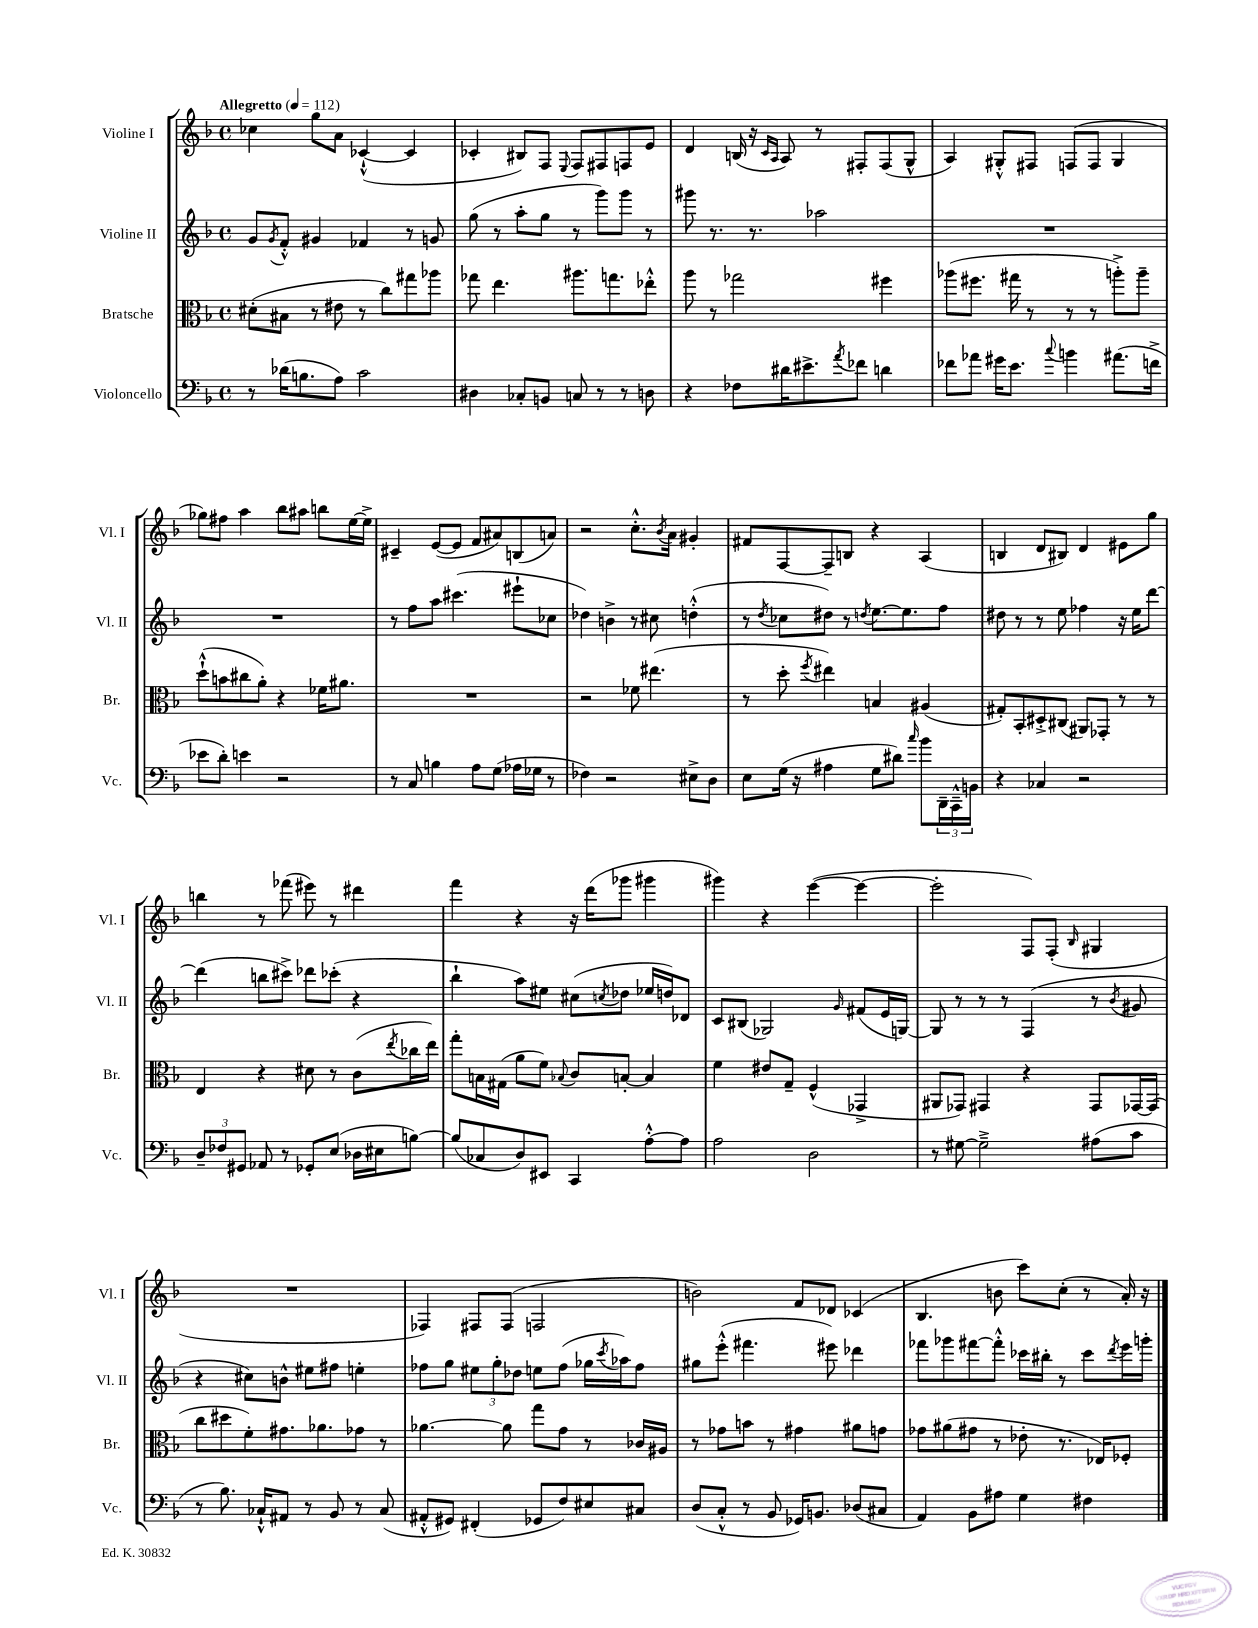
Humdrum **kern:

**kern	**kern	**kern	**kern
*part4	*part3	*part2	*part1
*staff4	*staff3	*staff2	*staff1
*I"Violoncello	*I"Bratsche	*I"Violine II	*I"Violine I
*I'Vc.	*I'Br.	*I'Vl. II	*I'Vl. I
*clefF4	*clefC3	*clefG2	*clefG2
*k[b-]	*k[b-]	*k[b-]	*k[b-]
*M4/4	*M4/4	*M4/4	*M4/4
*met(c)	*met(c)	*met(c)	*met(c)
*MM112	*MM112	*MM112	*MM112
=1	=1	=1	=1
!	!	!	!LO:TX:a:B:t=Allegretto
8r	(8d#X'\L	8g/L	4cc-X\
.	.	8qg/	.
(16d-X\KL	8B#X\J	8f'^^/J	.
8.Bn\	.	.	.
.	8r	4g#X/	8gg\L
8A\J)	8e#X\	.	8a\J
2c\	8r	4f-X/	([4c-X`^^/
.	8cc\L)	.	.
.	8gg#X\	8r	4c-/]
.	8aa-X\J	8gn/	.
=2	=2	=2	=2
4D#X\	8gg-X\	(8gg\	4c-X'/
.	4.ee\	8r	.
8C-X'/L	.	8aa'\L	8B#X/L)
8BBn/J	.	8gg\J	8F/J
.	.	.	8qqE/
8Cn/	8.aa#X\L	8r	8F/L
8r	.	8ggg\L)	8F#X/
.	8.ggn\	.	.
8r	.	8ggg\J	8Fn/
8Dn\	8ee-X'^^\J	8r	8e/J
=3	=3	=3	=3
4r	8aa\	8ggg#X\	4d/
.	8r	8.r	.
8F-X\L	2gg-X\	.	(16Bn/
.	.	8.r	16r
.	.	.	16qqc/LL
.	.	.	16qqA/JJ
16d#X\K	.	.	8A/)
8.e#X^\	.	.	.
.	.	2aa-X\	8r
8qa/	.	.	.
8f-X\J	.	.	8F#X'/L
4dn\	4ff#X\	.	(8F#/
.	.	.	8G^^/J
=4	=4	=4	=4
8f-X\L	(8aa-X\L	1r	4A/)
8a-X\J	8.ff#X\J	.	.
16g#X\KL	.	.	8G#X'^^/L
8.e\J	16gg#X\	.	.
.	8r	.	8F#X/J
8qqcc/	.	.	.
4bn\	8r	.	(8Fn/L
.	8r	.	8F/J
(8.a#X\L	8aan'^\L)	.	4G#/
.	8aa~\J	.	.
16fn^\Jk	.	.	.
!!LO:LB:g=z
=5	=5	=5	=5
8e-X\L	(8dd`^^\L	1r	8gg-X\L)
8d'\J)	8bn\	.	8ff#X\J
4en\	8cc#X\	.	4aa\
.	8a'\J)	.	.
2r	4r	.	8bb-\L
.	.	.	8aa#X\J
.	16f-X\KL	.	8bbn\L
.	8.a#X\J	.	.
.	.	.	[16ee\L
.	.	.	16ee^\JJ]
=6	=6	=6	=6
8r	1r	8r	4c#X~/
8C/	.	8ff\L	.
4Bn\	.	8aa\J	([8e/L
.	.	(4.ccc#X\	8e/J]
8A\L	.	.	8f/L
(8G\J	.	.	8a#X/)
16A-X\LL	.	8eee#X`\L	(8Bn/
16G-X\JJ	.	.	.
8r	.	8cc-X\J	8an/J)
=7	=7	=7	=7
4F-X\)	2r	4dd-X\)	2r
2r	.	4bn^\	.
.	8f-X\	8r	8.cc'^^\L
.	(4.ee#X\	8cc#X\	.
.	.	.	8qb-/
.	.	.	16a\Jk
8E#X^\L	.	(4ddn'^^\	4g#X'/
8D\J	.	.	.
=8	=8	=8	=8
8E\L	8r	8r	8f#X/L
.	.	8qdd/	.
(16G\Jk	8dd'\	8cc-X\L	[8F/
16r	.	.	.
.	8qff/	.	.
4A#X\	4ee#X\)	8dd#X\J)	8F~/]
.	.	8r	8Bn/J
.	.	8qddn/	.
8G\L	4Bn/	[8.ee\L	4r
8d#X\J)	.	.	.
.	.	8.ee\]	.
16qqcc/	.	.	.
8b-\L	(4A#X/	.	(4A/
24DD~\L	.	8ff\J	.
24CC~^^\	.	.	.
24BBn\JJ	.	.	.
=9	=9	=9	=9
4r	8G#X'/L)	8dd#X\	4Bn/
.	8BB-'/	8r	.
4C-X/	8D#X'^/	8r	8d/L
.	(8C#X/J	8ee\	8B#X/J)
2r	8AA#X/L)	4ff-X\	4d/
.	8GG-X'/J	.	.
.	8r	16r	8e#X\L
.	.	16ee\KL	.
.	8r	[8ddd\J	8gg\J
!!LO:LB:g=z
=10	=10	=10	=10
12D~/L	4E/	(4ddd\]	4bbn\
12F-X/	.	.	.
12GG#X/J	.	.	.
8AA-X/	4r	8bbn\L	8r
8r	.	8ccc#X^\J)	(8fff-X\
8GG-X'/L	8d#X\	8ddd-X\L	8eee#X\)
(8E/J	8r	(8ccc-X'\J	8r
16D-X\LL	(8c\L	4r	4ddd#X\
16E#X\J	.	.	.
.	8qee/	.	.
[8Bn\J)	16cc-X\L	.	.
.	16ee\JJ)	.	.
=11	=11	=11	=11
(8B/L]	8gg'\L	4bb-`\	4fff\
8C-X/	16Bn\L	.	.
.	(16G#X\JJ	.	.
8D/)	8a\L	8aa\L)	4r
8EE#X/J	8f\J)	8ee#X\J	.
.	8qqB-X/	.	.
4CC/	8c/L	(8cc#X\L	16r
.	.	.	(16ddd\KL
.	.	8qccn/	.
.	[8Bn'/J	8dd-X\J	8ggg-X\J
[8A'^^\L	4B/]	16ee-X/LL	4ggg#X\
.	.	16ddn/J)	.
8A\J]	.	8d-X/J	.
=12	=12	=12	=12
2A\	4f\	8c/L	4ggg#X\)
.	.	(8B#X/J	.
.	8e#X/L	2G-X/)	4r
.	8G~/J	.	.
2D\	(4F^^/	.	([4eee\
.	.	16qqg/	.
.	4GG-X^/	(8f#X/L	4eee\_
.	.	16e/L	.
.	.	[16Gn/JJ)	.
=13	=13	=13	=13
8r	8AA#X/L	8G/]	2eee'\]
[8G#X\	8GG-X/J)	8r	.
2G#~^\]	4GG#X/	8r	.
.	.	8r	.
.	4r	(4F/	8F/L)
.	.	.	(8F'/J
.	.	.	16qqB-/
(8A#X\L	8GG#/L	8r	4G#X/
.	.	8qb-/	.
8c\J	[16GG-X/L	8g#X/	.
.	(16GG-/JJ]	.	.
!!LO:LB:g=z
=14	=14	=14	=14
8r	8cc\L	4r	1r
8.B-\)	8dd#X\	.	.
.	8f'\)	8cc#X\L)	.
16C-X`^^/KL	.	.	.
8AA#X/J	8.g#X\	8bn^^\J	.
8r	.	8ee#X\L	.
.	8.a-X\	.	.
8BB-/	.	8ff#X\J	.
8r	8g-X\J	4een'\	.
(8C-/	8r	.	.
=15	=15	=15	=15
8AA#X'^^/L	[4.a-X\	8ff-X\L	4F-X/)
8GG#X/J)	.	8gg\J	.
(4FF#X'/	.	12ee#X\L	8F#X/L
.	.	12gg'\	.
.	8a-\]	.	(8F#/J
.	.	12dd-X\J	.
8GG-X/L	8gg\L	8een\L	2Fn/
8F/)	8g\J	(8ff-\J	.
8E#X/	8r	16gg-X\LL	.
.	.	8qccc/	.
.	.	16aa-X\J)	.
8C#X/J	16c-X/LL	8ff-\J	.
.	16A#X/JJ	.	.
=16	=16	=16	=16
(8D/L	8r	8gg#X\L	2bn\)
8C'^^/J	8g-X\L	(8eee'^^\J	.
8r	8bn\J	4.fff#X\	.
8BB-/	8r	.	.
16GG-X/KL)	4g#X\	.	8f/L
8.BBn/J	.	.	.
.	.	8eee#X\)	8d-X/J
(8D-X/L	8a#X\L	4ddd-X\	(4c-X/
8C#X/J	8gn\J	.	.
=17	=17	=17	=17
4AA/)	8g-X\L	8fff-X\L	4.B-/
.	(8a#X\	8ggg-X\	.
8BB-\L	8g#X\J	[8fff#X\	.
8A#X\J	8r	8fff#'^^\J]	8bn\
4G\	8e-X'\	16ccc-X\LL	8ccc\L)
.	.	16bb#X'\JJ	.
.	8.r	8r	(8cc'\J
4F#X\	.	8ccc-\L	8r
.	16E-X/KL)	.	.
.	.	8qddd/	.
.	8F-X'/J	16eee\L	16a'/)
.	.	16gggn'\JJ	16r
==	==	==	==
*-	*-	*-	*-
